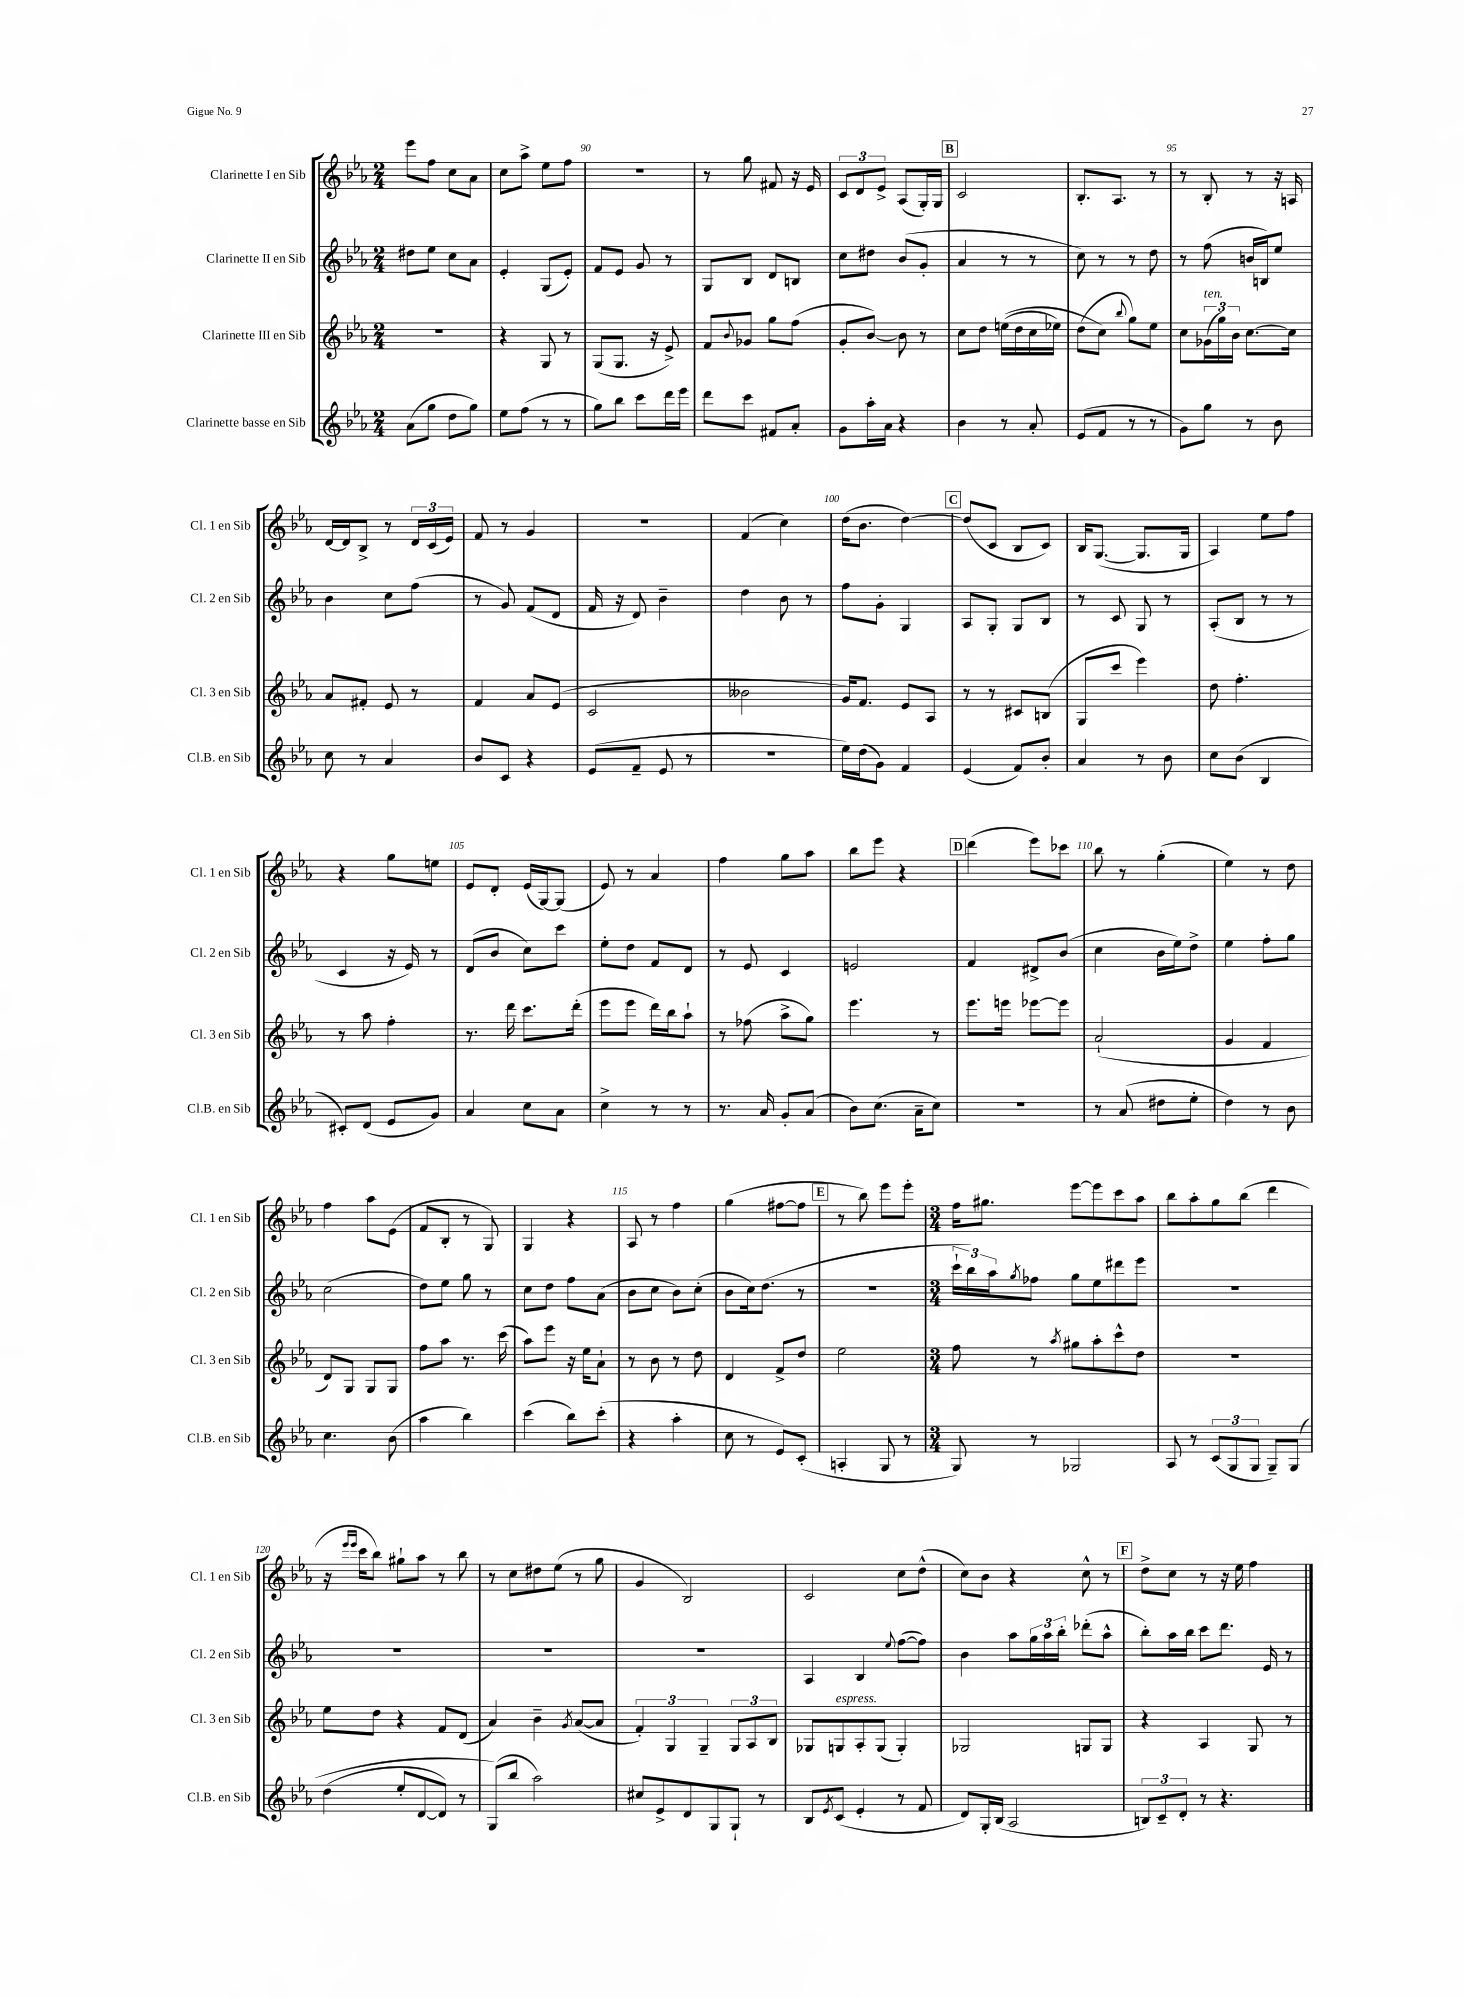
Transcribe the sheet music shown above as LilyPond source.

<<
\new StaffGroup <<
\new Staff = "s0" \with { instrumentName = "Clarinette I en Sib" shortInstrumentName = "Cl. 1 en Sib" } {
    \clef treble \key ees \major \numericTimeSignature \time 2/4
    ees'''8 f''8 c''8 aes'8 |
    c''8 aes''8-> ees''8 f''8 |
    r2 |
    r8 g''8 fis'8 r16 ees'16 |
    \tuplet 3/2 { c'8 d'8 ees'8-> } aes8( g16-.) g16 |
    \mark \markup { \box "B" } c'2 |
    bes8.-. aes8. r8 |
    r8 bes8-. r8 r16 a16 |
    d'16~ d'16 bes8-> r8 \tuplet 3/2 { d'16 c'16( ees'16) } |
    f'8 r8 g'4 |
    R2 |
    f'4( c''4) |
    d''16( bes'8. d''4~) |
    \mark \markup { \box "C" } d''8( c'8 bes8 c'8) |
    bes16 g8.~( g8. g16 |
    aes4) ees''8 f''8 |
    r4 g''8 e''8 |
    ees'8 d'8-. ees'16( g16~) g8( |
    ees'8) r8 aes'4 |
    f''4 g''8 aes''8 |
    bes''8 ees'''8 r4 |
    \mark \markup { \box "D" } d'''4( ees'''8) ces'''8 |
    bes''8 r8 g''4-.( |
    ees''4) r8 d''8 |
    f''4 aes''8 ees'8( |
    f'8 bes8-. r8 g8) |
    g4 r4 |
    aes8 r8 f''4 |
    g''4( fis''8~ fis''8 |
    \mark \markup { \box "E" } r8 bes''8) ees'''8 ees'''8-. |
    \numericTimeSignature \time 3/4 f''16 gis''8. ees'''8~ ees'''8 c'''8 aes''8 |
    bes''8 aes''8-. g''8 bes''8( d'''4 |
    r16 \grace { ees'''16 ees'''16 } c'''16 bes''8) gis''8-! aes''8 r8 bes''8 |
    r8 c''8 dis''8 ees''8( r8 g''8 |
    g'4 bes2) |
    c'2 c''8 d''8-^( |
    c''8) bes'8 r4 c''8-^ r8 |
    \mark \markup { \box "F" } d''8-> c''8 r8 r16 ees''16 f''4 \bar "|." |
}
\new Staff = "s1" \with { instrumentName = "Clarinette II en Sib" shortInstrumentName = "Cl. 2 en Sib" } {
    \clef treble \key ees \major \numericTimeSignature \time 2/4
    dis''8 ees''8 c''8 aes'8 |
    ees'4-. g8( ees'8-.) |
    f'8 ees'8 g'8 r8 |
    g8 bes8 d'8 b8 |
    c''8 dis''8 bes'8( g'8-. |
    \mark \markup { \box "B" } aes'4 r8 r8 |
    c''8) r8 r8 d''8 |
    r8 f''8( b'16 b16) ees''8 |
    bes'4 c''8 f''8( |
    r8 g'8) f'8( d'8 |
    f'16 r16 d'8) bes'4-- |
    d''4 bes'8 r8 |
    f''8 g'8-. g4 |
    \mark \markup { \box "C" } aes8 g8-. g8 bes8 |
    r8 c'8 g8 r8 |
    aes8-.( bes8 r8 r8 |
    c'4 r16 ees'16) r8 |
    d'8( bes'8 c''8) c'''8 |
    ees''8-. d''8 f'8 d'8 |
    r8 ees'8 c'4 |
    e'2 |
    \mark \markup { \box "D" } f'4 dis'8-> bes'8( |
    c''4 bes'16 ees''16) d''8-> |
    ees''4 f''8-. g''8 |
    c''2( |
    d''8) ees''8 g''8 r8 |
    c''8 d''8 f''8 aes'8( |
    bes'8 c''8 bes'8) c''8-.( |
    bes'8 c''16) d''8.( r8 |
    \mark \markup { \box "E" } R2 |
    \numericTimeSignature \time 3/4 \tuplet 3/2 { c'''16-! bes''16) aes''16 } \acciaccatura { g''8 } fes''8 g''8 ees''8 dis'''8 ees'''8 |
    R2. |
    R2. |
    R2. |
    R2. |
    aes4 bes4 \appoggiatura { ees''8 } f''8~( f''8) |
    bes'4 aes''8 \tuplet 3/2 { g''16 aes''16 bes''16-. } des'''8-.( aes''8-^ |
    \mark \markup { \box "F" } bes''8-.) aes''16 bes''16 c'''8 d'''8. ees'16 r8 \bar "|." |
}
\new Staff = "s2" \with { instrumentName = "Clarinette III en Sib" shortInstrumentName = "Cl. 3 en Sib" } {
    \clef treble \key ees \major \numericTimeSignature \time 2/4
    R2 |
    r4 g8 r8 |
    g8( g8. r16 ees'8->) |
    f'8 \appoggiatura { bes'8 } ges'8 g''8 f''8( |
    g'8-. bes'8~) bes'8 r8 |
    \mark \markup { \box "B" } c''8 d''8 e''16(\( d''16 c''16 ees''16) |
    d''8( c''8\) \appoggiatura { bes''8 } g''8) ees''8 |
    c''8 \tuplet 3/2 { ges'16^\markup { \italic "ten." }( g''16) bes'16 } c''8.~ c''16 |
    aes'8 fis'8-. ees'8 r8 |
    f'4 aes'8 ees'8( |
    c'2 |
    beses'2 |
    g'16) f'8. ees'8 aes8 |
    \mark \markup { \box "C" } r8 r8 cis'8 b8( |
    g8 c'''8 ees'''4) |
    d''8 f''4.-. |
    r8 aes''8 f''4-. |
    r8. d'''16 c'''8. d'''16-.( |
    ees'''8 ees'''8 d'''16) bes''16 aes''8-! |
    r8 fes''8( aes''8-> g''8) |
    ees'''4. r8 |
    \mark \markup { \box "D" } ees'''8. e'''16 ees'''8~ ees'''8 |
    aes'2-!( |
    g'4 f'4 |
    d'8) g8 g8 g8 |
    f''8 aes''8 r8. c'''16( |
    aes''8) ees'''8 r16 ees''16 aes'8-! |
    r8 bes'8 r8 d''8 |
    d'4 f'8-> d''8 |
    \mark \markup { \box "E" } ees''2 |
    \numericTimeSignature \time 3/4 f''8 r8 \acciaccatura { aes''8 } gis''8 aes''8-. c'''8-^ d''8 |
    R2. |
    ees''8 d''8 r4 f'8 d'8( |
    aes'4) bes'4-- \acciaccatura { g'8 } aes'8~( aes'8 |
    \tuplet 3/2 { f'4-.) g4 g4-- } \tuplet 3/2 { g8 aes8 bes8 } |
    ges8 g8^\markup { \italic "espress." } aes8-. g8( g4-.) |
    ges2 g8 g8 |
    \mark \markup { \box "F" } r4 aes4 g8 r8 \bar "|." |
}
\new Staff = "s3" \with { instrumentName = "Clarinette basse en Sib" shortInstrumentName = "Cl.B. en Sib" } {
    \clef treble \key ees \major \numericTimeSignature \time 2/4
    aes'8( g''8 d''8 g''8) |
    ees''8 f''8( r8 r8 |
    g''8) bes''8 c'''8 d'''16 ees'''16 |
    d'''8 c'''8 fis'8 aes'8-. |
    g'8 aes''16-. aes'16 r4 |
    \mark \markup { \box "B" } bes'4 r8 aes'8-. |
    ees'8( f'8 r8 r8 |
    g'8) g''8 r8 bes'8 |
    c''8 r8 aes'4 |
    bes'8 c'8 r4 |
    ees'8( f'8-- ees'8 r8 |
    r2 |
    ees''16) d''16( g'8) f'4 |
    \mark \markup { \box "C" } ees'4( f'8) bes'8-. |
    aes'4 r8 bes'8 |
    c''8 bes'8( bes4 |
    cis'8-.) d'8( ees'8 g'8) |
    aes'4 c''8 aes'8 |
    c''4-> r8 r8 |
    r8. aes'16 g'8-. aes'8( |
    bes'8) c''8.( aes'16-- c''8) |
    \mark \markup { \box "D" } R2 |
    r8 aes'8( dis''8 ees''8-. |
    d''4) r8 bes'8 |
    c''4. bes'8( |
    aes''4 bes''4) |
    c'''4( bes''8) c'''8-.( |
    r4 aes''4-. |
    c''8 r8 ees'8) c'8-.( |
    \mark \markup { \box "E" } a4-. g8 r8 |
    \numericTimeSignature \time 3/4 g8) r8 ges2 |
    aes8 r8 \tuplet 3/2 { c'8( g8 g8 } g8--) g8\( |
    d''4( ees''8-. d'8~ d'8) r8 |
    g8(\) bes''8 aes''2) |
    cis''8 ees'8-> d'8 g8 g8-! r8 |
    bes8 \acciaccatura { ees'8 } c'8( ees'4-. r8 f'8 |
    d'8) g16-. bes16( aes2 |
    \mark \markup { \box "F" } \tuplet 3/2 { b8) c'8-- d'8-. } r8 r4. \bar "|." |
}
>>
>>
\layout { \context { \Score currentBarNumber = #88 \override BarNumber.break-visibility = ##(#f #t #t) barNumberVisibility = #(every-nth-bar-number-visible 5) } }
